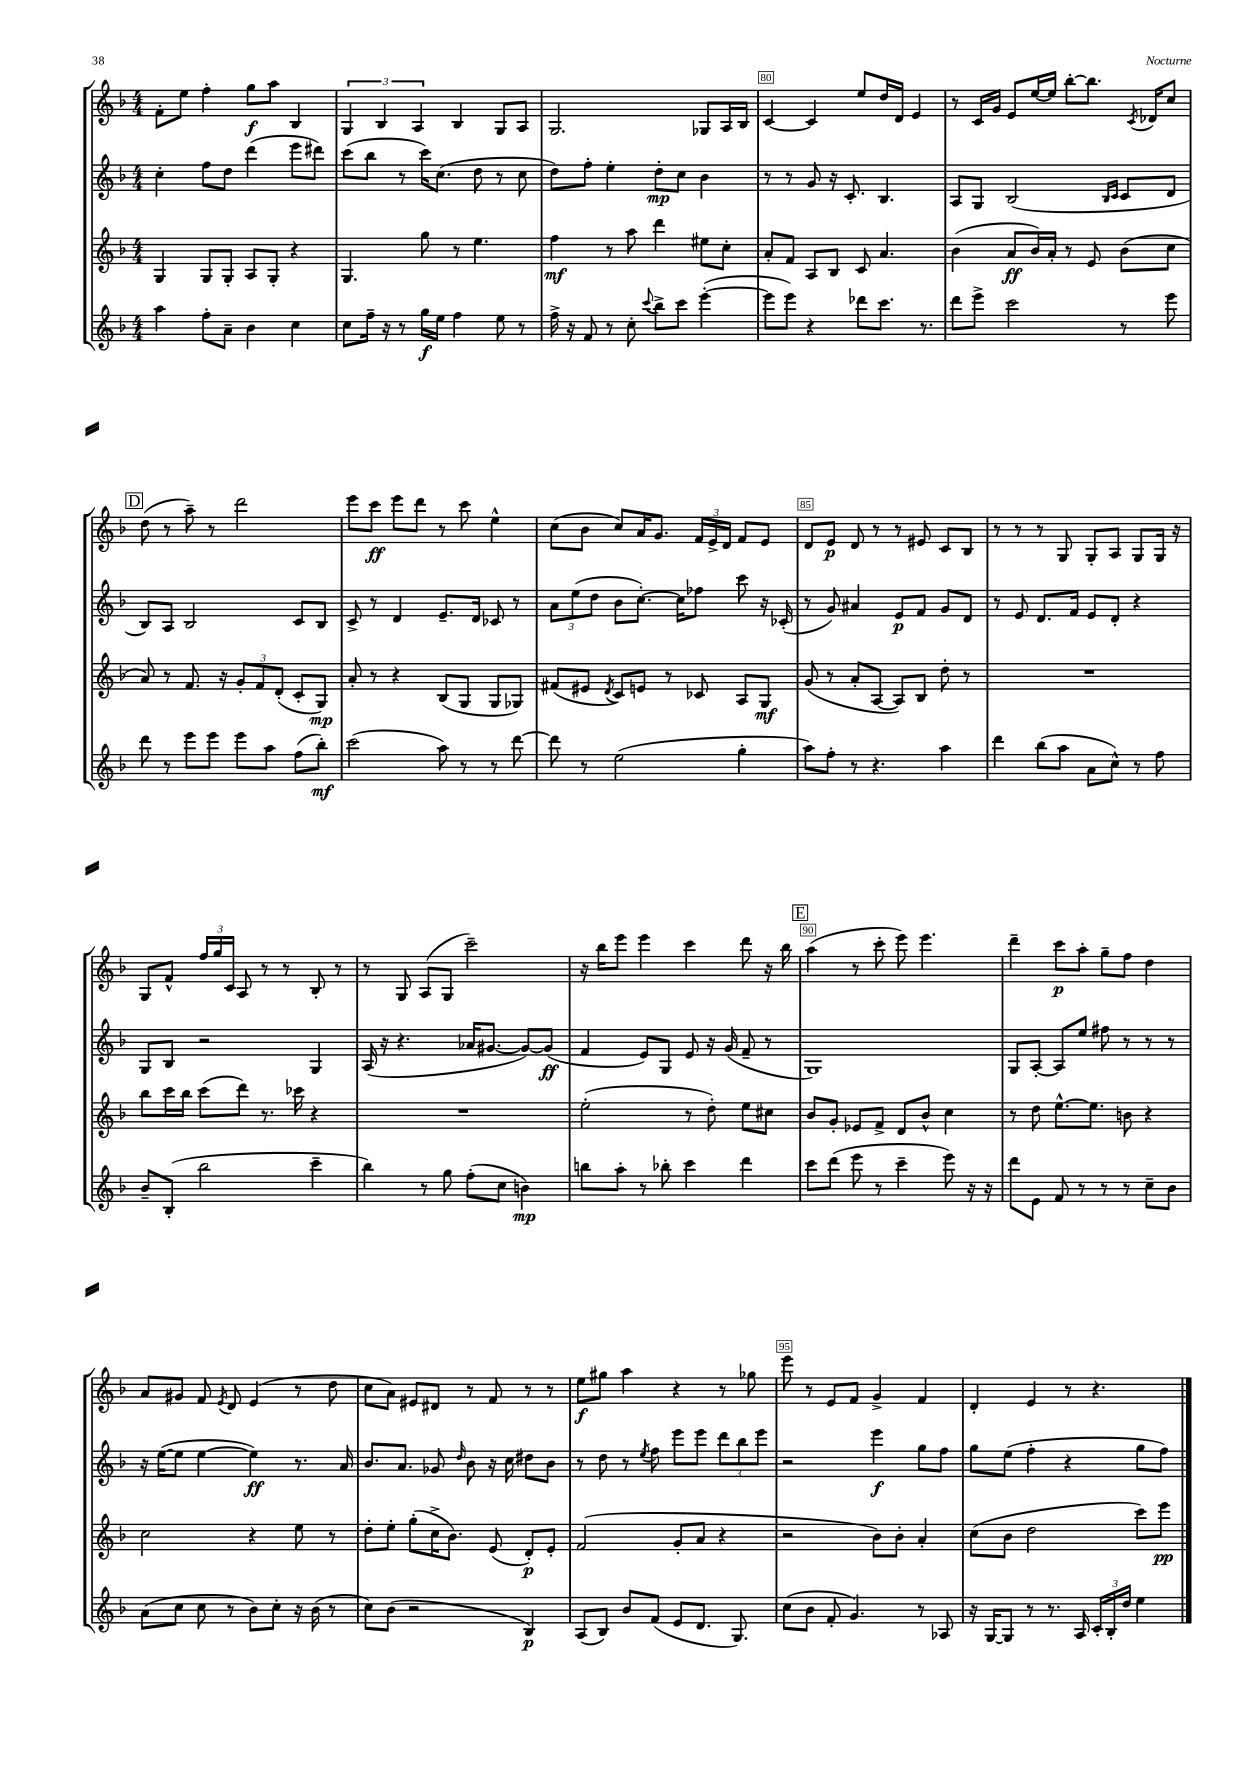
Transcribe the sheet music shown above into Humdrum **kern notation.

**kern	**kern	**kern	**kern
*staff4	*staff3	*staff2	*staff1
*clefG2	*clefG2	*clefG2	*clefG2
*k[b-]	*k[b-]	*k[b-]	*k[b-]
*M4/4	*M4/4	*M4/4	*M4/4
4aa	4G	4cc'	8f'
.	.	.	8ee
8ff'	8G	8ff	4ff'
8a~	8G'	8dd	.
4b-	8A	(4ddd	8gg
.	8G'	.	8aa
4cc	4r	8eee	4B-
.	.	8ddd#)	.
=	=	=	=
8cc	4.G	(8ccc	6G
16ff~	.	8bb-	.
.	.	.	6B-
16r	.	.	.
8r	.	8r	.
.	.	.	6A
16gg	8gg	16ccc)	.
16ee	.	(8.cc	.
4ff	8r	.	4B-
.	4.ee	8dd	.
8ee	.	8r	8G
8r	.	8cc	8A
=	=	=	=
16ff^	4ff	8dd)	2.G
16r	.	.	.
8f	.	8ff'	.
8r	8r	4ee'	.
8cc'	8aa	.	.
8qqccc	.	.	.
8bb-^	4ddd	8dd'	.
8ccc	.	8cc	.
([4eee'	8ee#	4b-	8G-
.	8cc'	.	16A
.	.	.	16B-
=	=	=	=
8eee]	8a'	8r	[4c
8eee)	8f	8r	.
4r	8A	8g	4c]
.	8B-	16r	.
.	.	8.c'	.
8ddd-	8c	.	8ee
8.ccc	4.a	4.B-	16dd
.	.	.	16d
.	.	.	4e
8.r	.	.	.
=	=	=	=
8ddd	(4b-	8A	8r
8eee^	.	8G	16c
.	.	.	16g
2ccc	8a	(2B-	8e
.	16b-)	.	[16ee
.	16a'	.	16ee]
.	8r	.	[8bb-'
.	8e	.	8.bb-]
.	.	16qqB-	.
.	.	16qqc	.
8r	(8b-	8c	.
.	.	.	8qc
.	.	.	16d-
8eee	8cc	8d	8cc
=	=	=	=
8ddd	8a)	8B-)	(8dd
8r	8r	8A	8r
8eee	8.f	2B-	8aa~)
8eee	.	.	8r
.	16r	.	.
8eee	12g'	.	2ddd
.	12f	.	.
8aa	.	.	.
.	(12d'	.	.
(8ff	8c'	8c	.
8bb-')	8G)	8B-	.
=	=	=	=
(2ccc	8a'	8c^	8eee
.	8r	8r	8ccc
.	4r	4d	8eee
.	.	.	8ddd
8aa)	(8B-	8.e~	8r
8r	8G	.	8ccc
.	.	16d	.
8r	8G	8c-	4ee^^
[8ddd	8G-)	8r	.
=	=	=	=
8ddd]	(8f#	12a	(8cc
.	.	(12ee	.
8r	8e#	.	8b-
.	.	12dd	.
.	8qd	.	.
(2ee	8c)	8b-	8cc)
.	8e	[8.cc')	16a
.	.	.	8.g
.	8r	.	.
.	.	16cc]	.
.	8c-	8ff-	24f
.	.	.	24e^
.	.	.	24d
4gg'	8A	8ccc	8f
.	8G	16r	8e
.	.	(16c-'	.
=	=	=	=
8aa)	(8g	8r	8d
8ff'	8r	8g)	8e
8r	8a'	4a#	8d
4.r	[8A	.	8r
.	8A])	8e	8r
.	8B-	8f	8e#
4aa	8dd'	8g	8c
.	8r	8d	8B-
=	=	=	=
4ddd	1r	8r	8r
.	.	8e	8r
(8bb-	.	8.d	8r
8aa	.	.	8G
.	.	16f	.
8a	.	8e	8G'
8cc^^)	.	8d'	8A
8r	.	4r	8G
8ff	.	.	16G
.	.	.	16r
=	=	=	=
8b-~	8bb-	8G	8G
(8B-'	16ccc	8B-	8f^^
.	16bb-	.	.
2bb-	(8ccc	2r	24ff
.	.	.	24gg
.	.	.	24c
.	8ddd)	.	8A
.	8.r	.	8r
.	.	.	8r
.	16ccc-	.	.
4ccc~	4r	4G	8B-'
.	.	.	8r
=	=	=	=
4bb-)	1r	(16A	8r
.	.	16r	.
.	.	4.r	8G
8r	.	.	(8A
8gg	.	.	8G
(8ff'	.	16a-	2ccc~)
.	.	[8.g#	.
8cc	.	.	.
4b)	.	8g#_)	.
.	.	(8g#]	.
=	=	=	=
8bb	(2ee'	4f	16r
.	.	.	16bb-
8aa'	.	.	8eee
8r	.	8e)	4eee
8bb-'	.	8G	.
4ccc	8r	8e	4ccc
.	8dd')	16r	.
.	.	(16g	.
4ddd	8ee	8f~	8ddd
.	8cc#	8r	16r
.	.	.	16bb-
=	=	=	=
8ccc	8b-	1G)	(4aa
(8ddd	8g'	.	.
8eee	8e-	.	8r
8r	8f^	.	8ccc'
4ccc~	8d	.	8eee)
.	8b-^^	.	4.eee
8eee)	4cc	.	.
16r	.	.	.
16r	.	.	.
=	=	=	=
8ddd	8r	8G	4ddd~
8e	8dd	[8A'	.
8f	[8.ee^^	8A]	8ccc
8r	.	8ee	8aa'
.	8.ee]	.	.
8r	.	8ff#	8gg~
8r	8b	8r	8ff
8cc~	4r	8r	4dd
8b-	.	8r	.
=	=	=	=
(8a	2cc	16r	8a
.	.	([16ee	.
8cc	.	8ee]	8g#
8cc	.	[4ee	8f
.	.	.	8qe
8r	.	.	8d
8b-)	4r	4ee])	(4e
8cc'	.	.	.
16r	8ee	8.r	8r
(16b-	.	.	.
8r	8r	.	8dd
.	.	16a	.
=	=	=	=
8cc)	8dd'	8.b-	8cc
(8b-	8ee'	.	8a)
.	.	8.a	.
2r	(8gg'	.	8e#
.	16cc^	8g-	8d#
.	8.b-)	.	.
.	.	16qqdd	.
.	.	8b-	8r
.	(8e	16r	8f
.	.	16cc	.
4B-)	8d')	8dd#	8r
.	8e'	8b-	8r
=	=	=	=
(8A	(2f	8r	8ee
8B-)	.	8dd	8gg#
8b-	.	8r	4aa
.	.	8qee	.
(8f	.	8ff	.
8e	8g'	8eee	4r
8.d	8a	8eee	.
.	4r	12ddd	8r
8.G)	.	.	.
.	.	12bb-	.
.	.	.	8gg-
.	.	12eee	.
=	=	=	=
(8cc	2r	2r	8eee
8b-	.	.	8r
8f'	.	.	8e
4.g)	.	.	8f
.	8b-)	4eee	4g^
.	8b-'	.	.
8r	4a'	8gg	4f
8A-	.	8ff	.
=	=	=	=
16r	(8cc	8gg	4d'
[16G	.	.	.
8G]	8b-	(8ee	.
8r	2dd	4ff'	4e
8.r	.	.	.
.	.	4r	8r
16A	.	.	.
24c'	.	.	4.r
24B-'	.	.	.
24dd	.	.	.
4ee	8ccc)	8gg	.
.	8eee	8ff)	.
==	==	==	==
*-	*-	*-	*-
